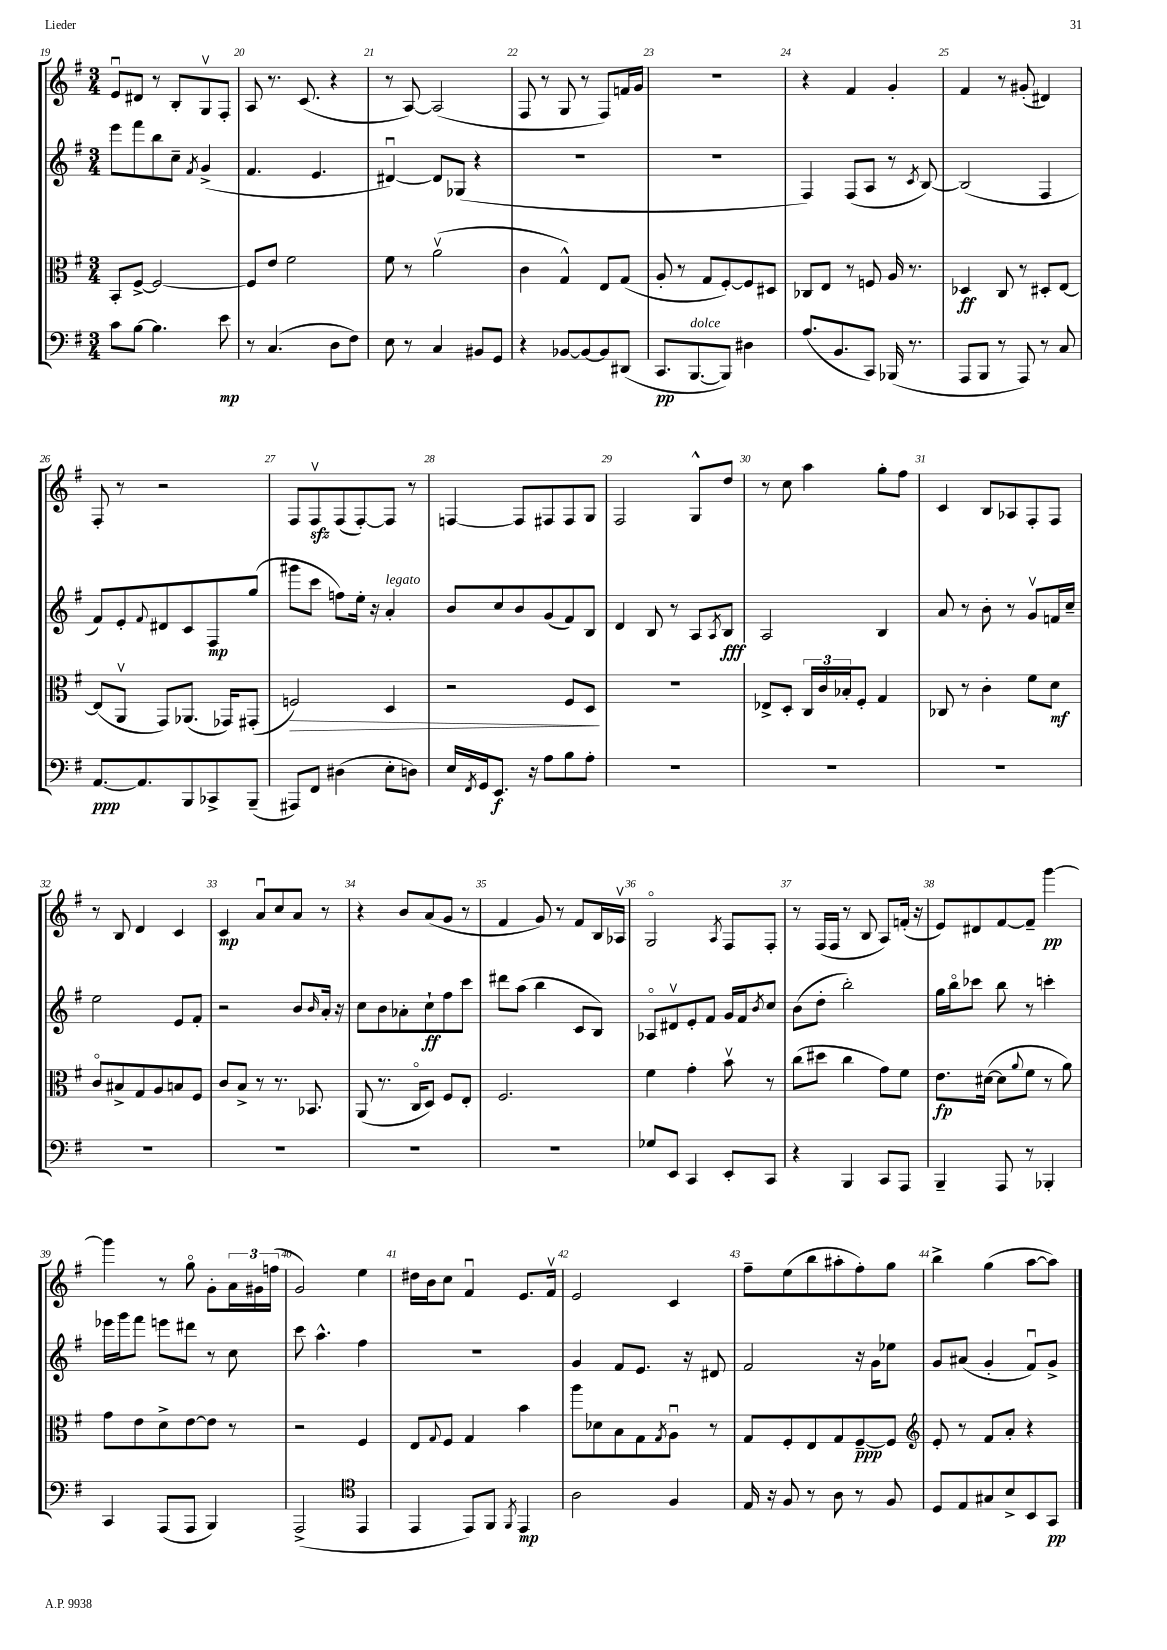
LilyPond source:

<<
\new StaffGroup <<
\new Staff = "s0" {
    \clef treble \key g \major \numericTimeSignature \time 3/4
    e'8\downbow dis'8 r8 b8-. g8\upbow fis8-. |
    a8 r8. c'8.( r4 |
    r8 a8~) a2( |
    fis8 r8 g8 r8 fis8) f'16 g'16 |
    R2. |
    r4 fis'4 g'4-. |
    fis'4 r8 gis'8-.( dis'4) |
    fis8-. r8 r2 |
    fis8 fis8\upbow\sfz fis8( fis8~-.) fis8 r8 |
    f4~ f8 fis8 fis8 g8 |
    fis2 g8-^ d''8 |
    r8 c''8 a''4 g''8-. fis''8 |
    c'4 b8 aes8 fis8-. fis8 |
    r8 b8 d'4 c'4 |
    c'4\mp a'8\downbow c''8 a'8 r8 |
    r4 b'8 a'8( g'8 r8 |
    fis'4 g'8) r8 fis'8 b16 aes16\upbow |
    g2\flageolet \acciaccatura { a8 } fis8 fis8-. |
    r8 fis16( fis16 r8 b8 a8) f'16-.( r16 |
    e'8) dis'8 fis'8~ fis'8-- g'''4~\pp |
    g'''4 r8 g''8\flageolet g'8-. \tuplet 3/2 { a'16 gis'16 f''16( } |
    g'2) e''4 |
    dis''16 b'16 c''8 fis'4\downbow e'8. fis'16\upbow |
    e'2 c'4 |
    fis''8-- e''8( b''8 ais''8-. fis''8-.) g''8 |
    b''4-> g''4( a''8~ a''8) \bar "|." |
}
\new Staff = "s1" {
    \clef treble \key g \major \numericTimeSignature \time 3/4
    e'''8 fis'''8 b''8 c''8-- \acciaccatura { fis'8 } g'4->( |
    fis'4. e'4. |
    dis'4~\downbow) dis'8 ges8( r4 |
    R2. |
    R2. |
    fis4) fis8( a8 r8 \acciaccatura { c'8 } b8~) |
    b2( fis4 |
    fis'8) e'8-. \appoggiatura { fis'8 } dis'8 c'8 fis8\mp g''8( |
    gis'''8 c'''8 f''8) e''16-. r16 a'4-.^\markup { \italic "legato" } |
    b'8 c''8 b'8 g'8( fis'8) b8 |
    d'4 b8 r8 a8 \acciaccatura { a8 } b8\fff |
    a2 b4 |
    a'8 r8 b'8-. r8 g'8\upbow f'16 c''16-- |
    e''2 e'8 fis'8-. |
    r2 b'8 \grace { b'16 } a'16-. r16 |
    c''8 b'8 aes'8-. c''8-!\ff fis''8 c'''8 |
    dis'''8 a''8( b''4 c'8 b8) |
    aes8\flageolet dis'8\upbow e'8-. fis'8 g'16 fis'16 \acciaccatura { b'8 } c''8 |
    b'8( d''8-. b''2-.) |
    g''16 b''16\flageolet ces'''8 b''8 r8 c'''4-. |
    ees'''16 g'''16 fis'''8 e'''8 dis'''8 r8 c''8 |
    c'''8 a''4.-^ fis''4 |
    R2. |
    g'4 fis'8 e'8. r16 dis'8 |
    fis'2 r16 g'16 ees''8 |
    g'8 ais'8( g'4-. fis'8\downbow) g'8-> \bar "|." |
}
\new Staff = "s2" {
    \clef alto \key g \major \numericTimeSignature \time 3/4
    b,8-. fis8~-> fis2~ |
    fis8 e'8 fis'2 |
    fis'8 r8 a'2\upbow( |
    c'4 g4-^) e8 g8( |
    a8-. r8 g8 fis8~-.) fis8 dis8 |
    ces8 e8 r8 f8 a16 r8. |
    des4\ff c8 r8 dis8-. e8~ |
    e8( a,8\upbow g,8) aes,8.( ges,16) gis,8-.( |
    f2\>) d4 |
    r2 fis8 d8\! |
    R2. |
    ees8-> d8-. \tuplet 3/2 { c16 c'16 bes16-. } fis8-. g4 |
    ces8 r8 c'4-. fis'8 d'8\mf |
    c'8\flageolet bis8-> g8 a8 b8 fis8 |
    c'8 b8-> r8 r8. bes,8. |
    a,8( r8. c16\flageolet d8) fis8 e8-. |
    fis2. |
    fis'4 g'4-. b'8\upbow r8 |
    c''8( dis''8 c''4 g'8) fis'8 |
    e'8.\fp dis'16~( dis'8 \appoggiatura { a'8 } fis'8 r8 a'8) |
    g'8 e'8 d'8-> e'8~ e'8 r8 |
    r2 fis4 |
    e8 \appoggiatura { g8 } fis8 g4 b'4 |
    a''8 des'8 b8 g8 \acciaccatura { g8 } a8\downbow r8 |
    g8 fis8-. e8 g8 fis8~--\ppp fis8 |
    \clef treble e'8-. r8 fis'8 a'8-. r4 \bar "|." |
}
\new Staff = "s3" {
    \clef bass \key g \major \numericTimeSignature \time 3/4
    c'8 b8~ b4. e'8\mp |
    r8 c4.( d8 fis8) |
    e8 r8 c4 bis,8 g,8 |
    r4 bes,8~ bes,8~ bes,8 dis,8( |
    c,8.\pp b,,8.~^\markup { \italic "dolce" } b,,8) dis4 |
    a8.( b,8. c,8) bes,,16( r8. |
    a,,8 b,,8 r8 a,,8) r8 c8 |
    a,8.~\ppp a,8. b,,8 ces,8-> b,,8--( |
    ais,,8) fis,8 dis4( e8-. d8) |
    e16 \acciaccatura { fis,8 } g,16 e,8.\f r16 a8 b8 a8-. |
    R2. |
    R2. |
    R2. |
    R2. |
    R2. |
    R2. |
    R2. |
    ges8 e,8 c,4 e,8-. c,8 |
    r4 b,,4 c,8 a,,8 |
    b,,4-- a,,8 r8 bes,,4-. |
    c,4 a,,8( a,,8 b,,4) |
    a,,2->( \clef tenor e,4 |
    e,4 e,8) fis,8 \acciaccatura { fis,8 } e,4\mp |
    a2 fis4 |
    e16 r16 fis8 r8 a8 r8 fis8 |
    d8 e8 gis8 b8-> b,8 g,8\pp \bar "|." |
}
>>
>>
\layout { \context { \Score currentBarNumber = #19 \override BarNumber.break-visibility = ##(#f #t #t) barNumberVisibility = #all-bar-numbers-visible } }
